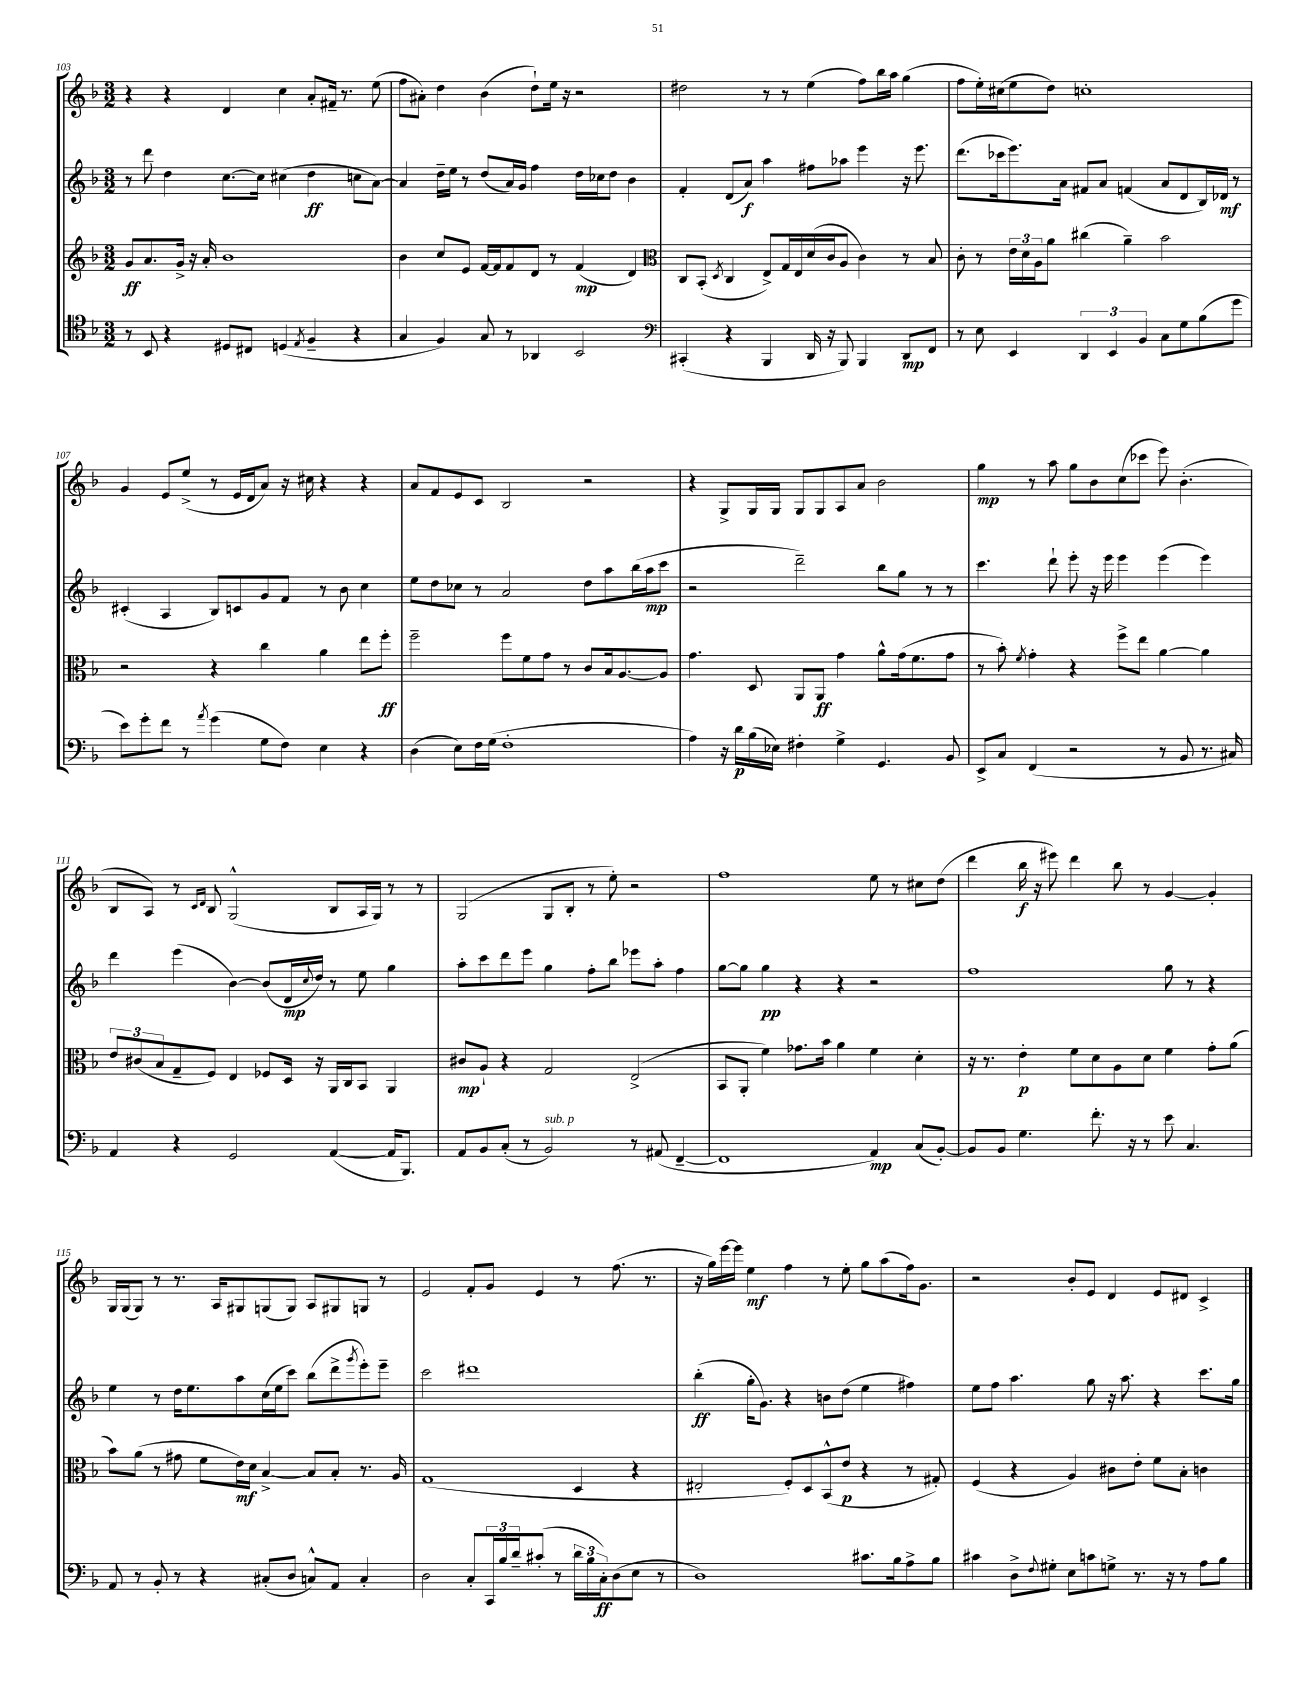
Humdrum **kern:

**kern	**kern	**kern	**kern
*staff4	*staff3	*staff2	*staff1
*clefC4	*clefG2	*clefG2	*clefG2
*k[b-]	*k[b-]	*k[b-]	*k[b-]
*M3/2	*M3/2	*M3/2	*M3/2
8r	8g/L	8r	4r
8BB-/	8.a/	8ddd\	.
4r	.	4dd\	4r
.	16g^/Jk	.	.
.	16r	.	.
.	16a'/	.	.
8D#/L	1b-	[8.cc\L	4d/
8C#/J	.	.	.
.	.	16cc\]Jk	.
(4D/	.	(4cc#\	4cc\
8qE/	.	.	.
4F~/	.	4dd\	8a'/L
.	.	.	16f#~/Jk
.	.	.	8.r
4r	.	8cc\L	.
.	.	[8a\J)	(8ee\
=	=	=	=
4G/	4b-\	4a/]	8ff\L
.	.	.	8a#'\J)
4F/)	8cc/L	16dd~\LL	4dd\
.	.	16ee\JJ	.
.	8e/J	8r	.
8G/	[16f/LL	(8dd/L	(4b-\
.	16f/]J	.	.
8r	8f/	16a/L)	.
.	.	16g/JJ	.
4AA-/	8d/J	4ff\	8dd`\L)
.	8r	.	16ee\Jk
.	.	.	16r
2BB-/	(4f/	16dd\LL	2r
.	.	16cc-\J	.
.	.	8dd\J	.
.	4d/)	4b-\	.
=	=	=	=
*clefF4	*clefC3	*	*
(4CC#'/	8C/L	4f'/	2dd#\
.	(8BB-'/J	.	.
.	8qD/	.	.
4r	4C/	(8d/L	.
.	.	8a/J)	.
4BBB-/	8E^/L)	4aa\	8r
.	16G/L	.	8r
.	16E/	.	.
16DD/	(16d/	8ff#\L	(4ee\
16r	16c/J	.	.
8BBB-/)	8A/J	8aa-\J	.
4BBB-/	4c\)	4eee\	8ff\L)
.	.	.	16bb-\L
.	.	.	16aa\JJ
8DD/L	8r	16r	(4gg\
.	.	8.eee\	.
8FF/J	8B-/	.	.
=	=	=	=
8r	8c'\	(8.ddd\L	8ff\L
8E\	8r	.	16ee'\L)
.	.	16ccc-\k	(16cc#\J
4EE/	24e\LL	8.eee\)	8ee\
.	24d\	.	.
.	24A\J	.	.
.	8a\J	.	8dd\J)
.	.	16a\Jk	.
6DD/	(4cc#\	8f#/L	1cc'
.	.	8a/J	.
6EE/	.	.	.
.	4a~\)	(4f/	.
6BB-/	.	.	.
8C\L	2b-\	8a/L	.
8G\	.	8d/	.
(8B-\	.	16B-/L)	.
.	.	16d-/JJ	.
8g\J	.	8r	.
=	=	=	=
8e\L)	2r	(4c#'/	4g/
8g'\	.	.	.
8f\J	.	4A/	8e/L
8r	.	.	(8ee^/J
8qa/	.	.	.
(4g\	4r	8B-/L)	8r
.	.	8c/	16e/LL
.	.	.	16d/J
8G\L	4cc\	8g/	8a/J)
8F\J)	.	8f/J	16r
.	.	.	16cc#\
4E\	4a\	8r	4r
.	.	8b-\	.
4r	8ee\L	4cc\	4r
.	8ff'\J	.	.
=	=	=	=
(4D\	2ff~\	8ee\L	8a/L
.	.	8dd\	8f/
8E\L)	.	8cc-\J	8e/
16F\L	.	8r	8c/J
(16G\JJ	.	.	.
1F'	8ff\L	2a/	2B-/
.	8f\	.	.
.	8g\J	.	.
.	8r	.	.
.	8c/L	8dd\L	2r
.	16B-/k	8aa\	.
.	[8.A/	.	.
.	.	(16bb-\L	.
.	.	16aa\J	.
.	8A/]J	8ccc\J	.
=	=	=	=
4A\)	4.g\	2r	4r
16r	.	.	8G^/L
16d\LL	.	.	.
(16B-\	8D/	.	16G/L
16E-\JJ)	.	.	16G/JJ
4F#'\	8AA/L	2ddd~\)	8G/L
.	8AA/J	.	8G/
4G^\	4g\	.	8A/
.	.	.	8a/J
4.GG/	8a^^\L	8bb-\L	2b-\
.	(16g\k	8gg\J	.
.	8.f\	.	.
.	.	8r	.
8BB-/	8g\J	8r	.
=	=	=	=
8EE^/L	8r	4.ccc\	4gg\
8C/J	8b-'\)	.	.
.	8qf/	.	.
(4FF/	4g'\	.	8r
.	.	8ddd`\	8aa\
2r	4r	8eee'\	8gg\L
.	.	16r	8b-\
.	.	16eee\	.
.	8ff^\L	4eee\	(8cc\
.	8ee\J	.	8ccc-\J
8r	[4a\	(4eee\	8eee\)
8BB-/	.	.	(4.b-'\
8.r	4a\]	4eee\)	.
16C#/)	.	.	.
=	=	=	=
4AA/	12e/L	4ddd\	8B-/L
.	(12c#/	.	.
.	.	.	8A/J)
.	12B-/	.	.
4r	8G~/	(4eee\	8r
.	.	.	16qqc/LL
.	.	.	16qqd/JJ
.	8F/J)	.	8B-/
2GG/	4E/	[4b-\)	(2G^^/
.	8F-/L	(8b-/]L	.
.	16D/Jk	16d/L	.
.	.	8qqcc/	.
.	16r	16dd/JJ)	.
([4AA/	16AA/LL	8r	8B-/L
.	16C/J	.	.
.	8BB-/J	8ee\	16A/L
.	.	.	16G/JJ)
16AA/]LK	4AA/	4gg\	8r
8.BBB-/J)	.	.	.
.	.	.	8r
=	=	=	=
8AA/L	8c#/L	8aa'\L	(2G/
8BB-/	8A`/J	8ccc\	.
(8C'/J	4r	8ddd\	.
8r	.	8eee\J	.
2BB-/)	2G/	4gg\	8G/L
.	.	.	8B-'/J
.	.	8ff'\L	8r
.	.	8bb-\J	8ee'\)
8r	(2E^/	8eee-\L	2r
(8AA#/	.	8aa'\J	.
[4FF~/	.	4ff\	.
=	=	=	=
1FF]	8BB-/L	[8gg\L	1ff
.	8AA'/J	8gg\]J	.
.	4f\)	4gg\	.
.	8.g-\L	4r	.
.	16b-\Jk	.	.
.	4a\	4r	.
4AA/)	4f\	2r	8ee\
.	.	.	8r
(8C/L	4d'\	.	8cc#\L
[8BB-'/J)	.	.	(8dd\J
=	=	=	=
8BB-/]L	16r	1ff	4ddd\
.	8.r	.	.
8BB-/J	.	.	.
4.G\	4e'\	.	16bb-\
.	.	.	16r
.	.	.	8eee#\)
.	8f\L	.	4ddd\
8.f'\	8d\	.	.
.	8A\	.	8bb-\
16r	.	.	.
8r	8d\J	.	8r
8e\	4f\	8gg\	[4g/
4.C/	.	8r	.
.	8g'\L	4r	4g'/]
.	(8a\J	.	.
=	=	=	=
8AA/	8b-\L)	4ee\	16G/LL
.	.	.	(16G/J
8r	(8a\J	.	8G/J)
8BB-'/	8r	8r	8r
8r	8g#\	16dd\LK	8.r
.	.	8.ee\	.
4r	8f\L	.	.
.	.	.	16A/LK
.	16e\L)	8aa\	8G#/
.	16d\JJ	.	.
(8C#'/L	[4B-^/	(16cc\L	(8G/
.	.	16ee\J	.
8D/J	.	8ccc\J)	8G/J)
8C^^/L)	8B-/]L	(8bb-\L	8A/L
8AA/J	8B-'/J	8ddd^\	8G#/
.	.	8qggg/	.
4C'/	8.r	8eee'\)	8G/J
.	.	8eee~\J	8r
.	16A/	.	.
=	=	=	=
2D\	(1G	2ccc\	2e/
8C'/L	.	1ddd#	8f'/L
24CC/L	.	.	8g/J
24B-/	.	.	.
24d~/J	.	.	.
(8c#'/J	.	.	4e/
8r	.	.	.
24d\LL	4D/	.	8r
24B-\	.	.	.
24C'\J)	.	.	.
(8D\	.	.	(8.ff\
8E\J	4r	.	.
.	.	.	8.r
8r	.	.	.
=	=	=	=
1D)	2E#'/	(4bb-'\	16r
.	.	.	16gg\LL)
.	.	.	[16eee\
.	.	.	16eee\]JJ
.	.	16gg'\LK	4ee\
.	.	8.g\J)	.
.	8F'/L)	4r	4ff\
.	8D/	.	.
.	(8BB-^^/	8b\L	8r
.	8e/J	(8dd\J	8ee'\
8.c#\L	4r	4ee\	8gg\L
.	.	.	(8aa\
16B-\k	.	.	.
8A^\	8r	4ff#\)	16ff\k)
.	.	.	8.g\J
8B-\J	8G#'/)	.	.
=	=	=	=
4c#\	(4F/	8ee\L	2r
.	.	8ff\J	.
8D^\L	4r	4.aa\	.
8qqF/	.	.	.
8G#'\J	.	.	.
8E\L	4A/)	.	8b-'/L
8c\	.	8gg\	8e/J
8G^\J	8c#\L	16r	4d/
.	.	8.aa\	.
8.r	8e'\J	.	.
.	8f\L	4r	8e/L
16r	.	.	.
8r	8B-'\J	.	8d#/J
8A\L	4c\	8.ccc\L	4c^/
8B-\J	.	.	.
.	.	16gg\Jk	.
==	==	==	==
*-	*-	*-	*-
